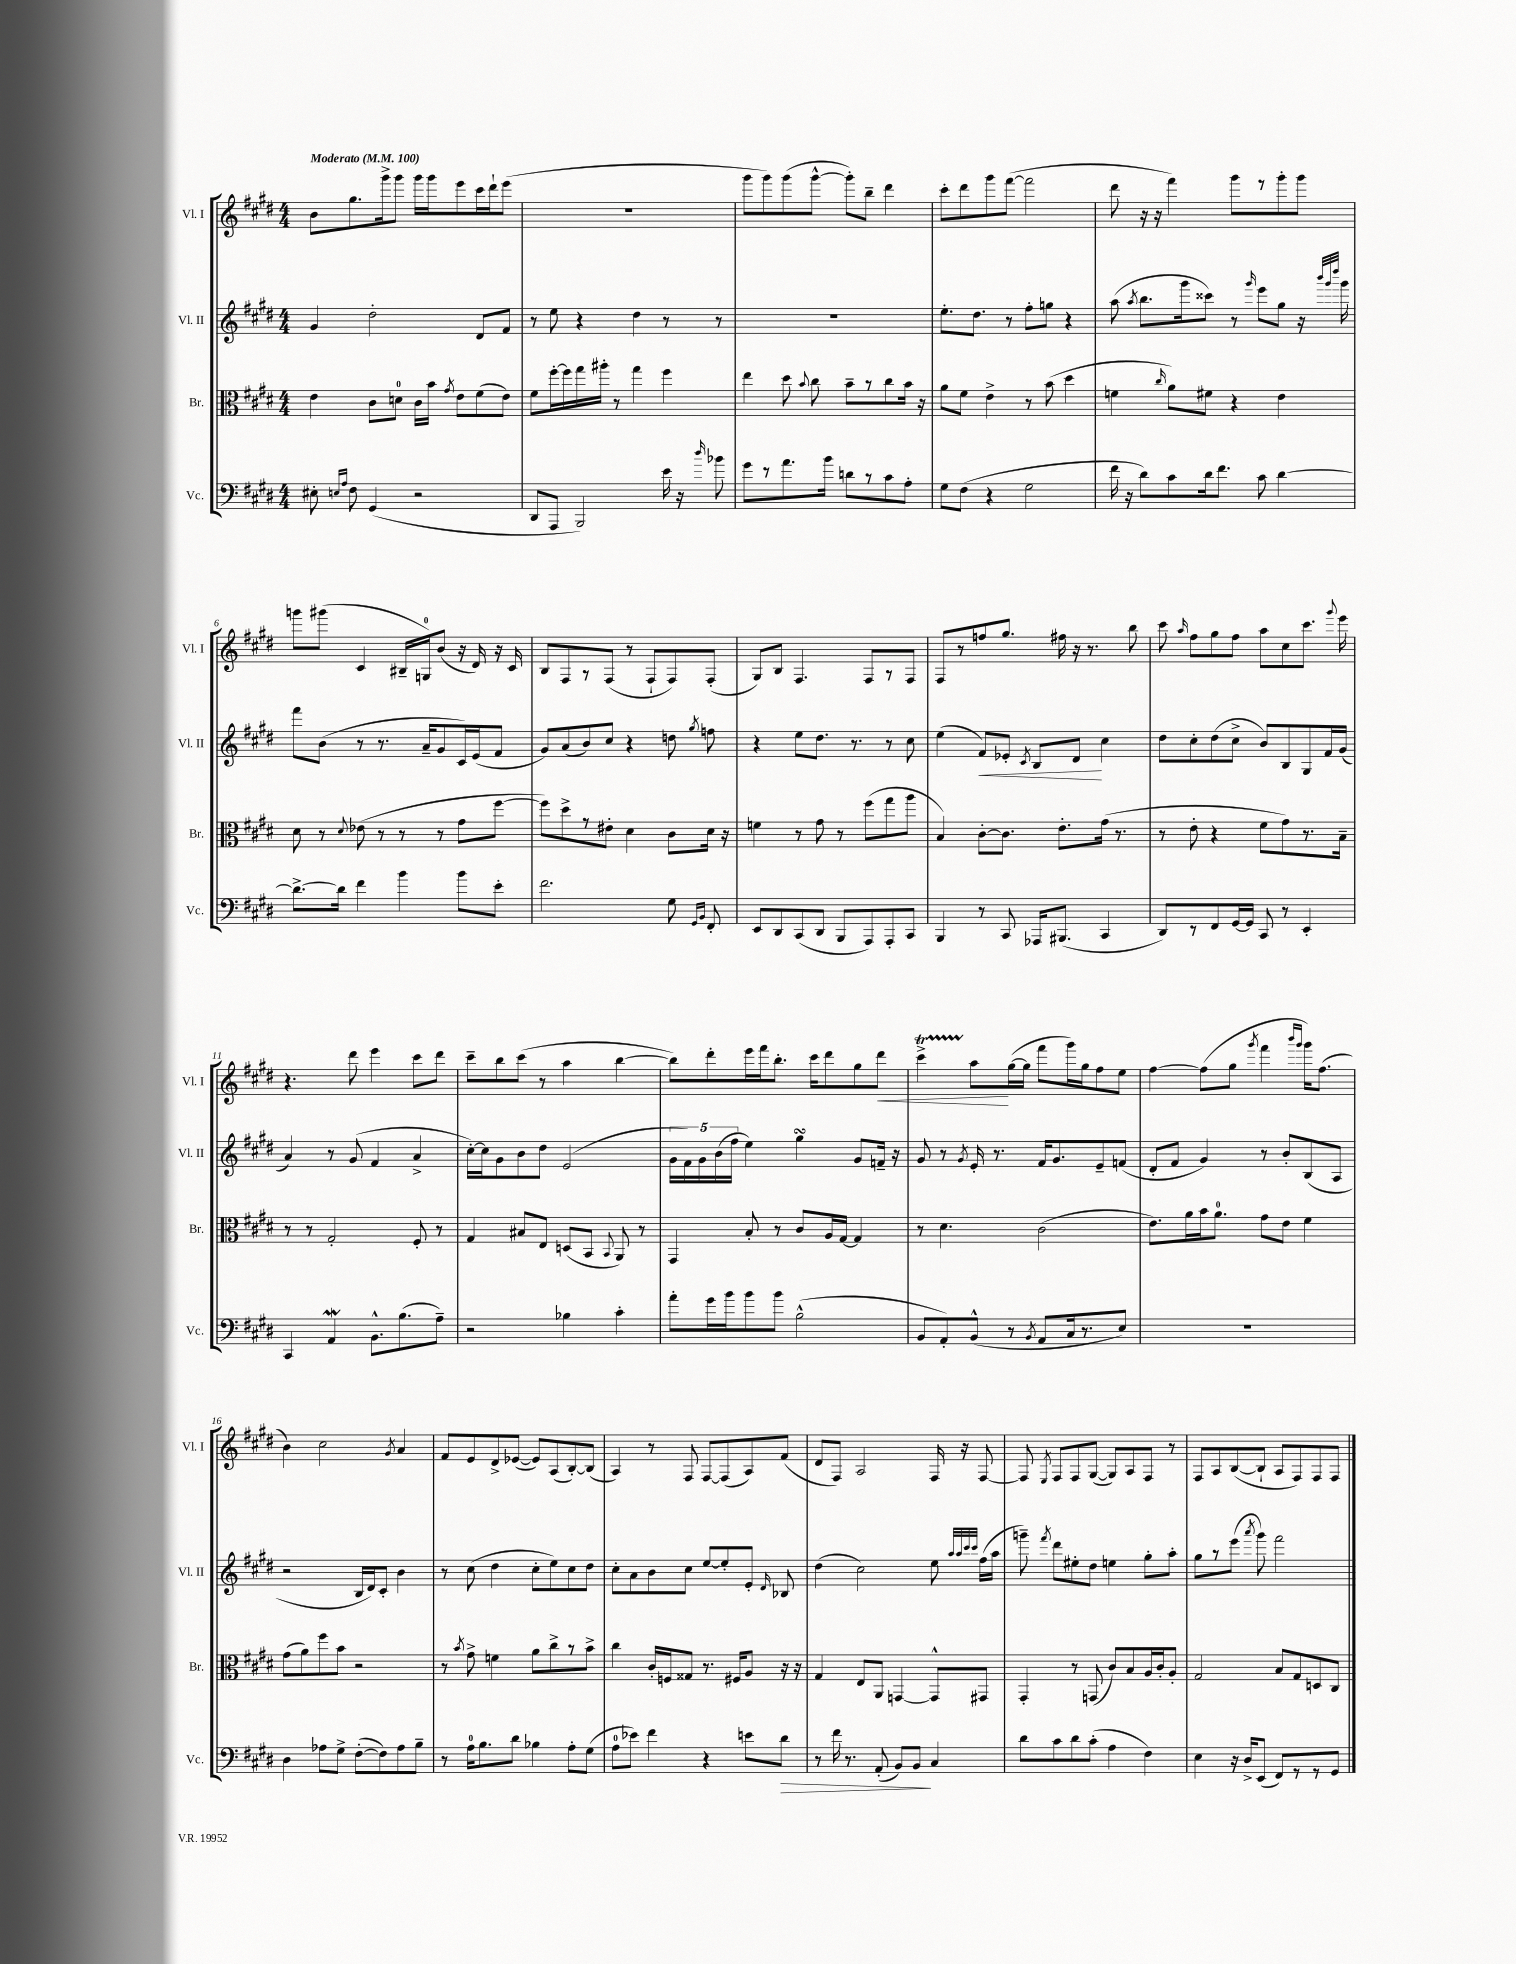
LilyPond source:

<<
\new StaffGroup <<
\new Staff = "s0" \with { instrumentName = "Vl. I" shortInstrumentName = "Vl. I" } {
    \clef treble \key e \major \numericTimeSignature \time 4/4 \tempo "Moderato" 4 = 100
    \autoBeamOff b'8[ gis''8. gis'''16-> gis'''8] gis'''16[ gis'''16 e'''8 cis'''16 dis'''16-! e'''8]( |
    R1 |
    gis'''8[ gis'''8) gis'''8( gis'''8]~-^ gis'''8[-.) b''8]-- dis'''4 |
    cis'''8[-. dis'''8 gis'''8 fis'''8]~( fis'''2 |
    dis'''8 r16 r16 fis'''4) gis'''8[ r8 gis'''8-. gis'''8] |
    g'''8[ gis'''8]( cis'4 bis16[-- g16-0) b'8]( r16 dis'16) r16 cis'16 |
    b8[ fis8 r8 fis8]( r8 fis8[-! fis8) fis8]-.( |
    gis8[) b8] fis4. fis8[ r8 fis8] |
    fis8[ r8 f''8 gis''8.] fis''16 r16 r8. b''8 |
    cis'''8 \grace { a''16 } fis''8[ gis''8 fis''8] a''8[ cis''8 cis'''8.] \appoggiatura { gis'''8 } e'''16 |
    r4. dis'''8 e'''4 cis'''8[ dis'''8] |
    cis'''8[-- b''8 cis'''8]( r8 a''4 b''4~ |
    b''8[) dis'''8-. e'''16 fis'''16 b''8.]-. cis'''16[ dis'''8 gis''8 dis'''8]\< |
    cis'''4->\startTrillSpan a''8[\stopTrillSpan\! gis''16~( gis''16] fis'''8[ gis'''16) gis''16 fis''8 e''8] |
    fis''4~ fis''8[( gis''8] \acciaccatura { gis'''8 } fis'''4 \grace { b'''16[ gis'''16] } gis'''16[) fis''8.]( |
    b'4) cis''2 \acciaccatura { gis'8 } a'4 |
    fis'8[ e'8 dis'8-> ees'8]~( ees'8[) a8( b8~-.) b8]( |
    a4) r8 fis8 fis8[~ fis8( a8) fis'8]( |
    dis'8[ fis8]) a2 fis16 r16 fis8~ |
    fis8 \acciaccatura { e8 } fis8[ fis8 gis8]~( gis8[) a8 fis8] r8 |
    fis8[ a8 b8~( b8]-! a8[ fis8) fis8 fis8] \bar "|." |
}
\new Staff = "s1" \with { instrumentName = "Vl. II" shortInstrumentName = "Vl. II" } {
    \clef treble \key e \major \numericTimeSignature \time 4/4
    \autoBeamOff gis'4 dis''2-. dis'8[ fis'8] |
    r8 e''8 r4 dis''4 r8 r8 |
    R1 |
    e''8.[-. dis''8.] r8 fis''8[-. g''8] r4 |
    a''8( \acciaccatura { a''8 } b''8.[ gis'''16 cisis'''8]) r8 \grace { gis'''16 } e'''8[ gis''8] r16 \grace { b'''32[ gis'''32 dis''''32] } gis'''16 |
    fis'''8[ b'8]( r8 r8. a'16[-- gis'8 cis'16) e'16( fis'8] |
    gis'8[) a'8( b'8) cis''8] r4 d''8 \acciaccatura { gis''8 } f''8 |
    r4 e''8[ dis''8.] r8. r8 cis''8 |
    e''4( fis'8[\<) ees'8]-. \acciaccatura { cis'8 } b8[ dis'8]\! cis''4 |
    dis''8[ cis''8-. dis''8( cis''8]-> b'8[) b8 gis8 fis'16 gis'16]( |
    a'4) r8 gis'8( fis'4 a'4-> |
    cis''16[~-.) cis''16 gis'8 b'8 dis''8] e'2( |
    \tuplet 5/4 { gis'16[ fis'16) gis'16 b'16( fis''16] } e''4) gis''4\turn gis'8[ f'16]-- r16 |
    gis'8 r8 \acciaccatura { gis'8 } e'16-. r8. fis'16[ gis'8. e'8-- f'8]( |
    dis'8[-. fis'8] gis'4) r8 b'8[-. b8( a8] |
    r2 b16[ dis'16) cis'8]-. b'4 |
    r8 cis''8( dis''4 cis''8[-. e''8) cis''8 dis''8] |
    cis''8[-. a'8 b'8 cis''8] e''8[~ e''8-. e'8]-. \grace { dis'16 } bes8 |
    dis''4( cis''2) e''8 \grace { a''32[ a''32 cis'''32 cis'''32] } fis''16[( a''16] |
    g'''8--) \acciaccatura { fis'''8 } dis'''8[ eis''8-. dis''8] e''4 gis''8[-. a''8]-. |
    gis''8[ r8 e'''8]( \acciaccatura { a'''8 } gis'''8) fis'''2 \bar "|." |
}
\new Staff = "s2" \with { instrumentName = "Br." shortInstrumentName = "Br." } {
    \clef alto \key e \major \numericTimeSignature \time 4/4
    \autoBeamOff e'4 cis'8[ d'8]-0 cis'16[ b'16] \acciaccatura { gis'8 } e'8[ fis'8( e'8]) |
    fis'8[ fis''16~-. fis''16 gis''16 ais''16]-. r8 gis''4 fis''4 |
    e''4 dis''8 \appoggiatura { b'8 } cis''8 b'8[-- r8 cis''8 b'16] r16 |
    a'8[ fis'8] e'4-> r8 b'8( dis''4 |
    f'4 \grace { cis''16 } a'8[) fis'8] r4 e'4 |
    dis'8 r8 \appoggiatura { dis'8 } ees'8( r8 r8 r8 gis'8[ fis''8]~ |
    fis''8[) dis''8-> r8 eis'8]-. dis'4 cis'8[ dis'16] r16 |
    f'4 r8 gis'8 r8 fis''8[( gis''8 a''8] |
    b4) cis'8[~-. cis'8.] e'8.[-. gis'16]( r8. |
    r8 e'8-. r4 fis'8[ gis'8) r8. b16]-- |
    r8 r8 gis2-. fis8-. r8 |
    gis4 bis8[ e8] d8[( b,8] \appoggiatura { b,8 } a,8) r8 |
    gis,4 b8-. r8 cis'8[ a16 gis16]~ gis4 |
    r8 dis'4. cis'2( |
    e'8.[) a'16 b'16 a'8.]-0 gis'8[ e'8] fis'4 |
    gis'8[( a'8) fis''8 b'8] r2 |
    r8 \acciaccatura { b'8 } gis'8-> f'4 a'8[ cis''8-> r8 b'8]-> |
    cis''4 cis'16[-. f16 gisis8] r8. fis16[ a8] r16 r16 |
    gis4 e8[ a,8] g,4~ g,8[-^ gis,8] |
    gis,4-. r8 g,8( cis'8[) b8 a16 cis'16-. a8]-. |
    gis2 b8[ gis8 d8 cis8] \bar "|." |
}
\new Staff = "s3" \with { instrumentName = "Vc." shortInstrumentName = "Vc." } {
    \clef bass \key e \major \numericTimeSignature \time 4/4
    \autoBeamOff eis8-. \grace { e16[ a16] } fis8 gis,4( r2 |
    dis,8[ a,,8] b,,2) e'16 r16 \grace { dis''16 } bes'8 |
    gis'8[ r8 a'8. b'16] d'8[ r8 cis'8 a8]-. |
    gis8[ fis8]( r4 gis2 |
    fis'16 r16 dis'8[) cis'8 dis'16 fis'8.] cis'8 dis'4~ |
    dis'8.[~-> dis'16] fis'4 b'4 b'8[ e'8]-. |
    fis'2. gis8 \grace { gis,16[ b,16] } fis,8-. |
    e,8[ dis,8 cis,8( dis,8] b,,8[ a,,8) a,,8-. cis,8] |
    b,,4 r8 cis,8 aes,,16[ bis,,8.]( cis,4 |
    dis,8[) r8 fis,8 gis,16~ gis,16] cis,8 r8 e,4-. |
    cis,4 a,4\mordent b,8.[-^ b8.( a8]--) |
    r2 bes4 cis'4-. |
    a'8[-. gis'16 b'16 b'8 b'8] b2-^( |
    b,8[ a,8-.) b,8]-^( r8 \acciaccatura { b,8 } a,8[ cis16 r8. e8]) |
    R1 |
    dis4 aes8[ gis8]-> fis8[~-.( fis8) aes8 b8]-- |
    r8 a16[-0 b8. dis'8] bes4 a8[-. gis8]( |
    a8[-0 ees'8]) fis'4 r4 e'8[ dis'8]\> |
    r8 fis'16 r8. a,8-.( b,8[) b,8]\! cis4 |
    dis'8[ cis'8 dis'8 cis'8]-.( a4 fis4) |
    e4 r16 dis16[-> e,8]( fis,8[) r8 r8 gis,8] \bar "|." |
}
>>
>>
